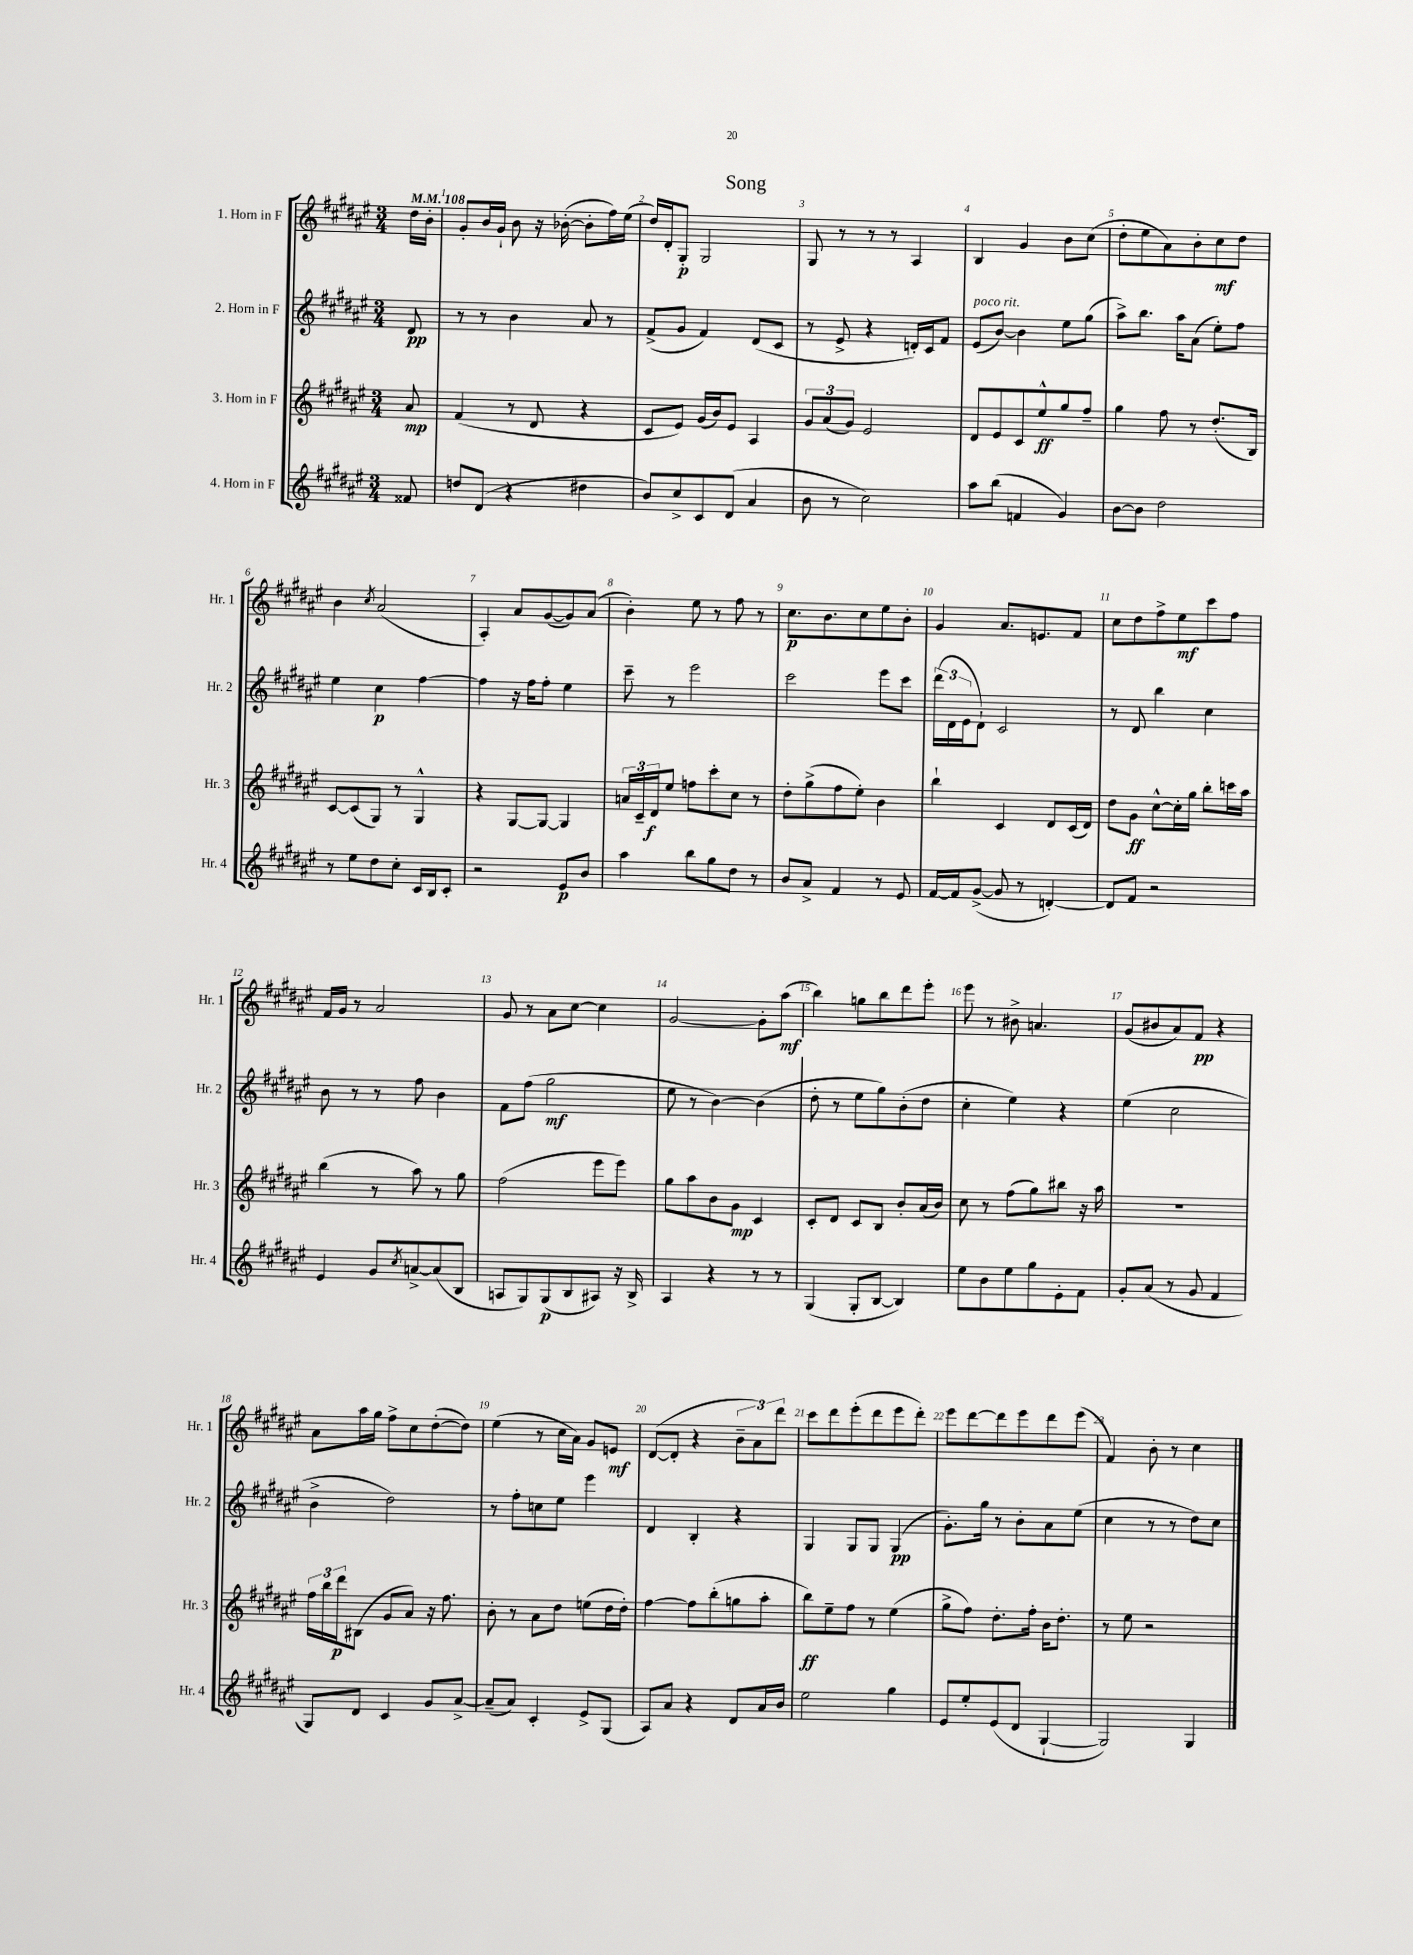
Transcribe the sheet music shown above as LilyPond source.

\header { title = "Song" }
<<
\new StaffGroup <<
\new Staff = "s0" \with { instrumentName = "1. Horn in F" shortInstrumentName = "Hr. 1" } {
    \clef treble \key fis \major \numericTimeSignature \time 3/4 \partial 8 \tempo 4 = 108
    dis''16 b'16-. |
    gis'8-. b'16 gis'16-! b'8 r16 bes'16~-.( bes'8-. fis''16) eis''16( |
    dis''16) dis'16-. gis8-.\p gis2 |
    gis8 r8 r8 r8 ais4 |
    b4 gis'4 b'8 cis''8( |
    dis''8-. eis''8 ais'8) b'8-. cis''8\mf dis''8 |
    b'4 \acciaccatura { cis''8 } ais'2( |
    ais4-.) ais'8 gis'8~( gis'8) ais'8( |
    b'4-.) eis''8 r8 fis''8 r8 |
    cis''8.\p b'8. cis''8 eis''8 b'8-. |
    gis'4 ais'8. e'8. fis'8 |
    cis''8 dis''8 fis''8-> eis''8\mf cis'''8 fis''8 |
    fis'16 gis'16 r8 ais'2 |
    gis'8 r8 ais'8 cis''8~ cis''4 |
    gis'2~ gis'8-. ais''8\mf( |
    b''4) g''8 b''8 dis'''8 eis'''8-. |
    eis'''8 r8 bis'8-> a'4. |
    gis'8( bis'8 ais'8) fis'8\pp r4 |
    ais'8 ais''16 gis''16 fis''8-> cis''8 dis''8~-.( dis''8) |
    eis''4( r8 cis''16 ais'16) gis'8 e'8\mf |
    dis'8~( dis'8-. r4 \tuplet 3/2 { b'8-- ais'8) dis'''8 } |
    cis'''8 dis'''8 eis'''8-.( dis'''8 eis'''8 dis'''8-.) |
    eis'''8 dis'''8~ dis'''8 eis'''8 dis'''8 eis'''8( |
    fis'4) b'8-. r8 cis''4 \bar "|." |
}
\new Staff = "s1" \with { instrumentName = "2. Horn in F" shortInstrumentName = "Hr. 2" } {
    \clef treble \key fis \major \numericTimeSignature \time 3/4 \partial 8
    dis'8\pp |
    r8 r8 b'4 ais'8 r8 |
    fis'8->( gis'8 fis'4) dis'8( cis'8 |
    r8 eis'8-> r4 d'16-.) cis'16 fis'8 |
    eis'8^\markup { \italic "poco rit." }( b'8~) b'4 eis''8 gis''8( |
    ais''8->) b''8. ais''16 ais'8( eis''8-.) fis''8 |
    eis''4 cis''4\p fis''4~ |
    fis''4 r16 fis''16 fis''8-. eis''4 |
    cis'''8-- r8 eis'''2 |
    cis'''2 eis'''8 cis'''8 |
    \tuplet 3/2 { dis'''16( dis'16 eis'16 } dis'8-!) cis'2 |
    r8 dis'8 b''4 cis''4 |
    b'8 r8 r8 fis''8 b'4 |
    fis'8 fis''8( gis''2\mf |
    eis''8 r8 b'4~) b'4( |
    dis''8-. r8 eis''8 gis''8) b'8-.( dis''8 |
    cis''4-. eis''4) r4 |
    eis''4( cis''2 |
    b'4-> dis''2) |
    r8 fis''8-. c''8 eis''8 eis'''4 |
    dis'4 b4-. r4 |
    gis4 gis8 gis8 gis4\pp( |
    gis'8.-.) gis''16 r8 b'8-. ais'8 eis''8( |
    cis''4 r8 r8 dis''8) cis''8 \bar "|." |
}
\new Staff = "s2" \with { instrumentName = "3. Horn in F" shortInstrumentName = "Hr. 3" } {
    \clef treble \key fis \major \numericTimeSignature \time 3/4 \partial 8
    ais'8\mp |
    fis'4( r8 dis'8 r4 |
    cis'8 eis'8) gis'16( b'16) eis'8 ais4 |
    \tuplet 3/2 { gis'8 ais'8( gis'8) } eis'2 |
    dis'8 eis'8 cis'8 eis''8-^\ff gis''8 fis''8-- |
    gis''4 fis''8 r8 dis''8.-.( b16) |
    cis'8~ cis'8( gis8) r8 gis4-^ |
    r4 gis8~ gis8~ gis4 |
    \tuplet 3/2 { a'16 cis'16-- dis'16\f } eis''8 f''8 cis'''8-. cis''8 r8 |
    dis''8-. gis''8->( fis''8 eis''8-.) b'4 |
    b''4-! cis'4 dis'8 cis'16( dis'16) |
    dis''8 gis'8\ff cis''8~-^ cis''16-. gis''16 b''8-. c'''16 ais''16 |
    b''4( r8 ais''8) r8 gis''8 |
    fis''2( eis'''8 eis'''8) |
    gis''8 ais''8 b'8 gis'8\mp cis'4 |
    cis'8-. dis'8 cis'8 b8 b'8-. ais'16( b'16) |
    cis''8 r8 fis''8( gis''8) bis''8 r16 ais''16 |
    R2. |
    \tuplet 3/2 { fis''16 b''16 dis'''16\p } bis8( gis'8 ais'8) r16 fis''8. |
    b'8-. r8 ais'8 dis''8 e''8( dis''16 dis''16-.) |
    fis''4~ fis''8 b''8-.( g''8 ais''8-. |
    b''8\ff) eis''8-- fis''8 r8 eis''4( |
    gis''8-> fis''8) dis''8.-. fis''16-. b'16 dis''8.-. |
    r8 eis''8 r2 \bar "|." |
}
\new Staff = "s3" \with { instrumentName = "4. Horn in F" shortInstrumentName = "Hr. 4" } {
    \clef treble \key fis \major \numericTimeSignature \time 3/4 \partial 8
    fisis'8 |
    d''8 dis'8( r4 dis''4 |
    b'8) cis''8-> cis'8 dis'8( ais'4 |
    b'8 r8 cis''2) |
    ais''8 b''8( f'4 gis'4) |
    b'8~ b'8 dis''2 |
    r8 eis''8 dis''8 cis''8-. cis'16 b16 cis'8-. |
    r2 eis'8\p b'8 |
    ais''4 b''8 gis''8 dis''8 r8 |
    b'8 ais'8-> fis'4 r8 eis'8 |
    fis'16~ fis'16 gis'8~->( gis'8 r8 d'4~-.) |
    d'8 fis'8 r2 |
    eis'4 gis'8 \acciaccatura { cis''8 } a'8~-> a'8( b8 |
    a8 gis8) gis8\p( b8 ais8) r16 b16-> |
    ais4 r4 r8 r8 |
    gis4( gis8-. b8~ b4) |
    eis''8 b'8 eis''8 gis''8 eis'8-. fis'8 |
    gis'8-. ais'8( r8 gis'8 fis'4 |
    gis8) dis'8 cis'4 gis'8 ais'8~-> |
    ais'8--( ais'8) cis'4-. eis'8-> gis8( |
    ais8) ais'8 r4 dis'8 ais'16 b'16 |
    eis''2 gis''4 |
    eis'8 eis''8-. eis'8( dis'8 gis4~-! |
    gis2) gis4 \bar "|." |
}
>>
>>
\layout { \context { \Score \override BarNumber.break-visibility = ##(#f #t #t) barNumberVisibility = #all-bar-numbers-visible } }
